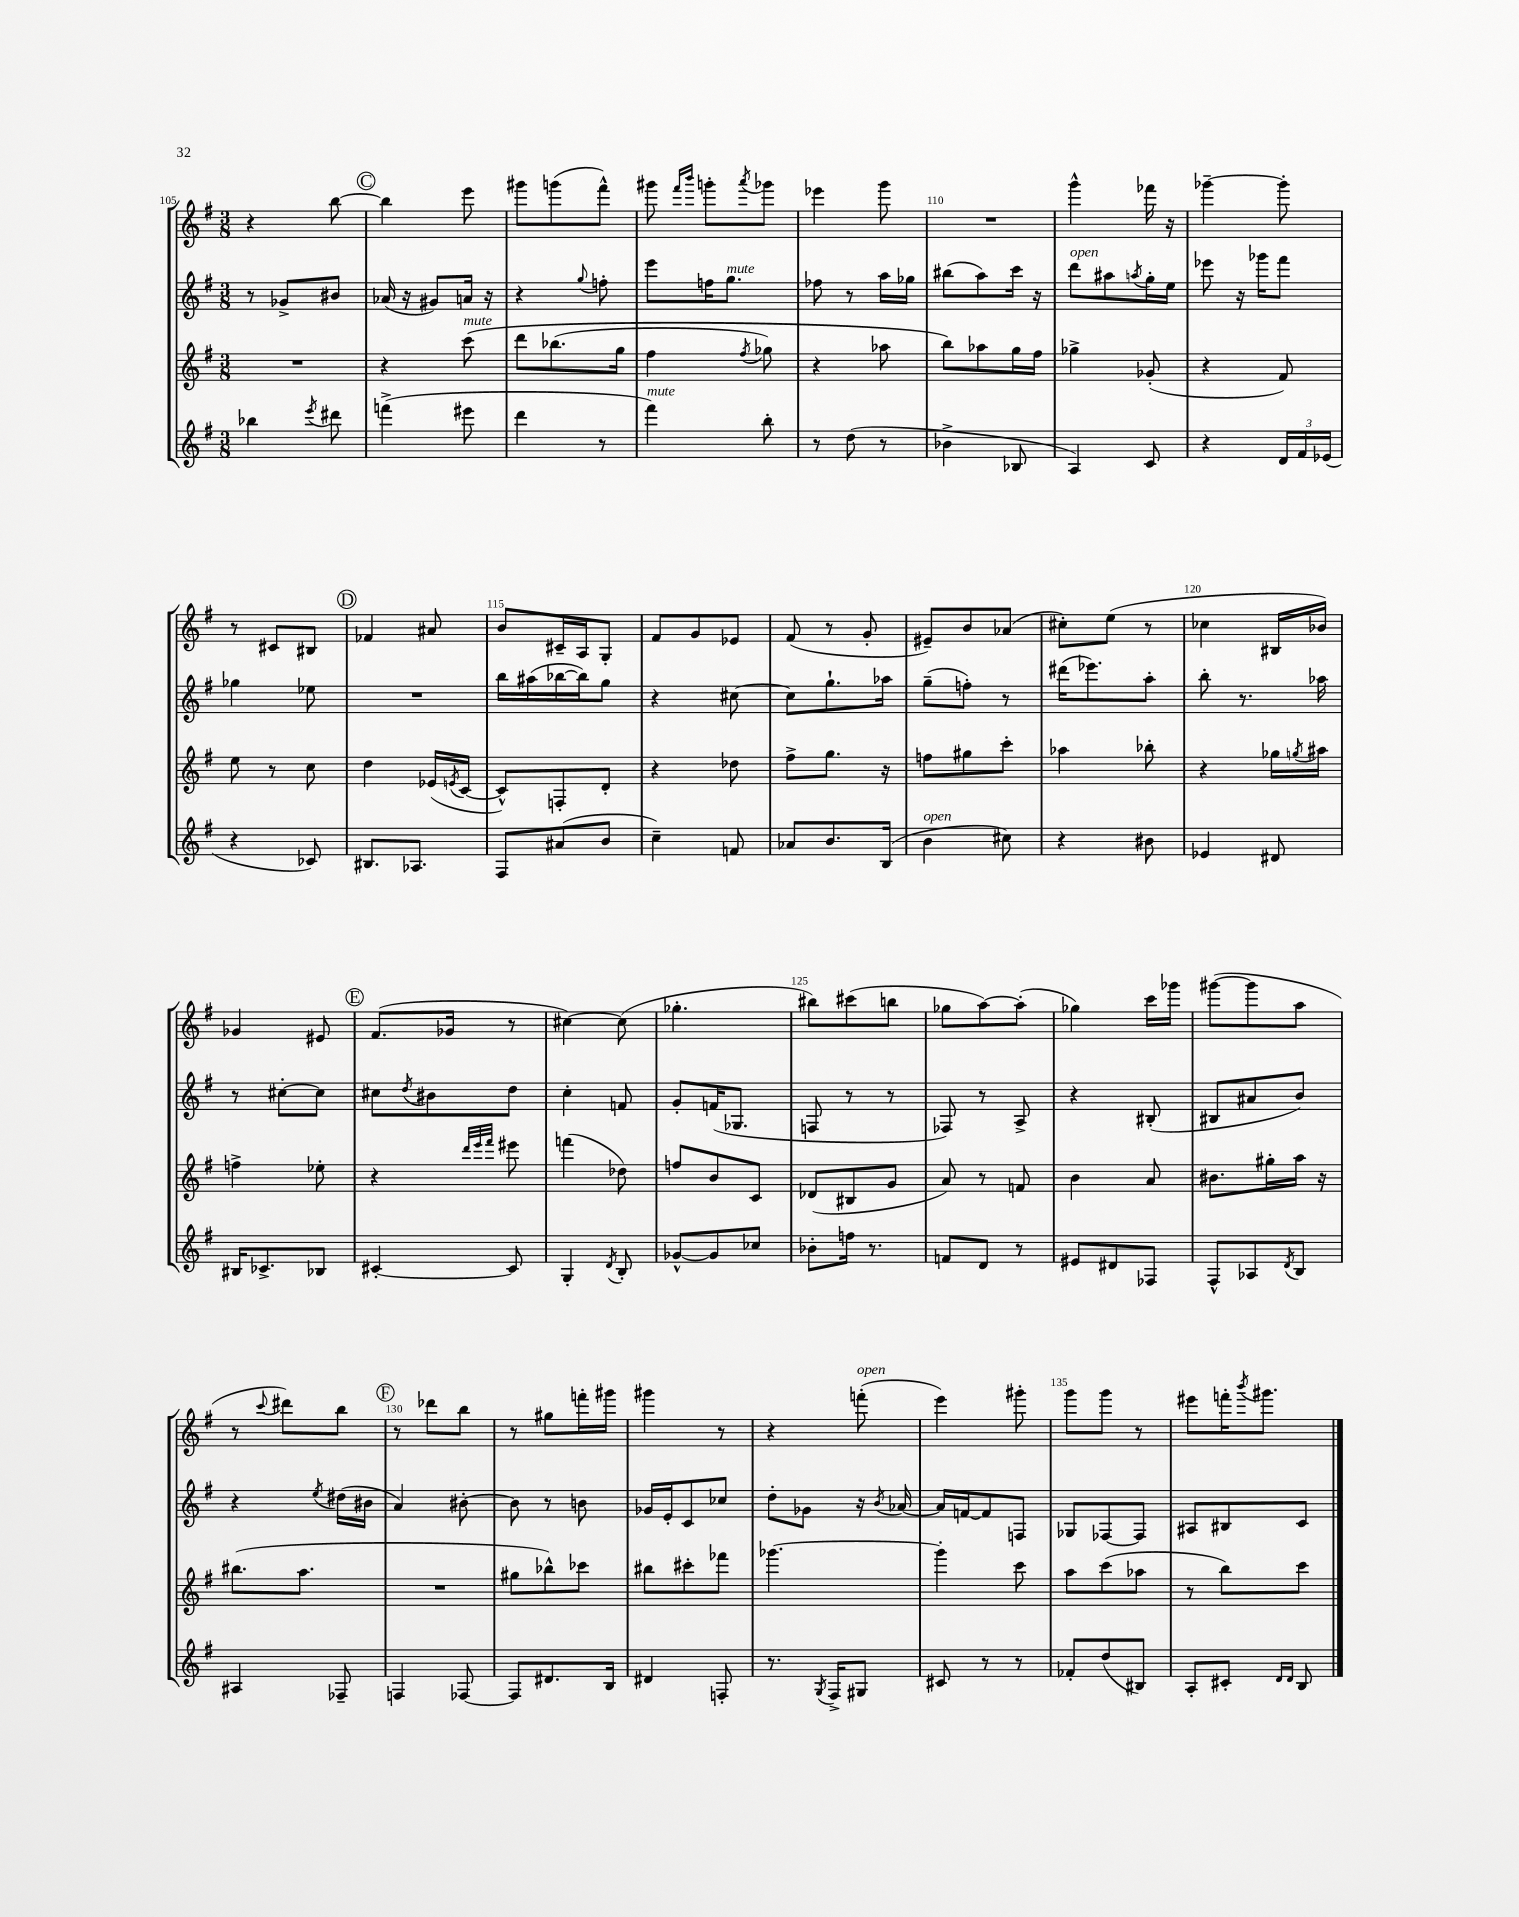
<<
\new StaffGroup <<
\new Staff = "s0" {
    \clef treble \key g \major \numericTimeSignature \time 3/8
    r4 b''8~ |
    \mark \markup { \circle "C" } b''4 e'''8 |
    gis'''8 g'''8( fis'''8-^) |
    gis'''8 \grace { fis'''16 b'''16 } g'''8-. \acciaccatura { a'''8 } ges'''8 |
    ees'''4 g'''8 |
    R4. |
    g'''4-^ fes'''16 r16 |
    ges'''4~-- ges'''8-. |
    r8 cis'8 bis8 |
    \mark \markup { \circle "D" } fes'4 ais'8 |
    b'8 cis'16-- a16 g8-. |
    fis'8 g'8 ees'8 |
    fis'8( r8 g'8-. |
    eis'8--) b'8 aes'8( |
    cis''8-.) e''8( r8 |
    ces''4 bis16 bes'16) |
    ges'4 eis'8 |
    \mark \markup { \circle "E" } fis'8.( ges'16 r8 |
    cis''4~) cis''8( |
    ges''4.-. |
    bis''8) cis'''8( b''8 |
    ges''8 a''8~) a''8-.( |
    ges''4) c'''16 ges'''16 |
    gis'''8~( gis'''8 a''8 |
    r8 \appoggiatura { c'''8 } dis'''8) b''8 |
    \mark \markup { \circle "F" } r8 des'''8 b''8 |
    r8 gis''8 f'''16-. gis'''16 |
    gis'''4 r8 |
    r4 f'''8-.^\markup { \italic "open" }( |
    e'''4) gis'''8-. |
    g'''8 g'''8 r8 |
    eis'''8 f'''16-. \acciaccatura { b'''8 } gis'''8. \bar "|." |
}
\new Staff = "s1" {
    \clef treble \key g \major \numericTimeSignature \time 3/8
    r8 ges'8-> bis'8 |
    \mark \markup { \circle "C" } aes'16( r16 gis'8) a'16 r16 |
    r4 \appoggiatura { g''8 } f''8-. |
    e'''8 f''16 g''8.^\markup { \italic "mute" } |
    fes''8 r8 a''16 ges''16 |
    bis''8( a''8) c'''16 r16 |
    d'''8^\markup { \italic "open" } ais''8 \acciaccatura { a''8 } g''16-. e''16 |
    ees'''8 r16 ges'''16 fis'''8 |
    ges''4 ees''8 |
    \mark \markup { \circle "D" } R4. |
    b''16 ais''16( bes''16~ bes''16) g''8 |
    r4 cis''8~ |
    cis''8 g''8.-! aes''16 |
    g''8--( f''8-.) r8 |
    dis'''16( ees'''8.) a''8-. |
    b''8-. r8. aes''16 |
    r8 cis''8~-. cis''8 |
    \mark \markup { \circle "E" } cis''8 \acciaccatura { d''8 } bis'8 d''8 |
    c''4-. f'8 |
    g'8-. f'16( ges8. |
    f8 r8 r8 |
    fes8) r8 a8-> |
    r4 bis8-.( |
    bis8 ais'8 b'8) |
    r4 \acciaccatura { e''8 } dis''16( bis'16 |
    \mark \markup { \circle "F" } a'4) bis'8~-. |
    bis'8 r8 b'8 |
    ges'16 e'16-. c'8 ces''8 |
    d''8-. ges'8 r16 \acciaccatura { b'8 } aes'16~ |
    aes'16 f'16~ f'8 f8 |
    ges8 fes8~ fes8 |
    ais8 bis8 c'8 \bar "|." |
}
\new Staff = "s2" {
    \clef treble \key g \major \numericTimeSignature \time 3/8
    R4. |
    \mark \markup { \circle "C" } r4 c'''8^\markup { \italic "mute" }\( |
    d'''8 bes''8.( g''16 |
    fis''4 \acciaccatura { fis''8 } ges''8) |
    r4 aes''8 |
    b''8\) aes''8 g''16 fis''16 |
    ges''4-> ges'8-.( |
    r4 fis'8) |
    e''8 r8 c''8 |
    \mark \markup { \circle "D" } d''4 ees'16( \acciaccatura { e'8 } c'16~ |
    c'8-^) f8-. d'8-. |
    r4 des''8 |
    fis''8-> g''8. r16 |
    f''8 gis''8 c'''8-. |
    aes''4 bes''8-. |
    r4 ges''16 \acciaccatura { g''8 } ais''16 |
    f''4-> ees''8-. |
    \mark \markup { \circle "E" } r4 \grace { d'''32 e'''32 fis'''32 } eis'''8 |
    f'''4( des''8) |
    f''8 b'8 c'8 |
    des'8( bis8 g'8 |
    a'8) r8 f'8 |
    b'4 a'8 |
    bis'8. gis''16-. a''16 r16 |
    bis''8.( a''8. |
    \mark \markup { \circle "F" } R4. |
    gis''8 bes''8-^) ces'''8 |
    bis''8 cis'''8-. fes'''8 |
    ges'''4.~ |
    ges'''4-. c'''8 |
    a''8 c'''8( aes''8 |
    r8 b''8) c'''8 \bar "|." |
}
\new Staff = "s3" {
    \clef treble \key g \major \numericTimeSignature \time 3/8
    bes''4 \acciaccatura { e'''8 } dis'''8 |
    \mark \markup { \circle "C" } f'''4->( eis'''8 |
    d'''4 r8 |
    fis'''4^\markup { \italic "mute" }) b''8-. |
    r8 d''8( r8 |
    bes'4-> bes8 |
    a4) c'8 |
    r4 \tuplet 3/2 { d'16 fis'16 ees'16( } |
    r4 ces'8) |
    \mark \markup { \circle "D" } bis8. aes8. |
    fis8 ais'8( b'8 |
    c''4--) f'8 |
    aes'8 b'8. b16( |
    b'4^\markup { \italic "open" } cis''8) |
    r4 bis'8 |
    ees'4 dis'8 |
    bis16 ces'8.-> bes8 |
    \mark \markup { \circle "E" } cis'4~-. cis'8 |
    g4-. \acciaccatura { d'8 } b8-. |
    ges'8~-^ ges'8 ces''8 |
    bes'8-. f''16 r8. |
    f'8 d'8 r8 |
    eis'8 dis'8 fes8 |
    fis8-^ aes8 \acciaccatura { d'8 } b8 |
    ais4 fes8-- |
    \mark \markup { \circle "F" } f4 fes8~ |
    fes8 dis'8. b16 |
    dis'4 f8-. |
    r8. \acciaccatura { g8 } fis16-> gis8 |
    cis'8 r8 r8 |
    fes'8-. d''8( bis8) |
    a8-. cis'8-. \grace { d'16 d'16 } b8 \bar "|." |
}
>>
>>
\layout { \context { \Score currentBarNumber = #105 \override BarNumber.break-visibility = ##(#f #t #t) barNumberVisibility = #(every-nth-bar-number-visible 5) } }
